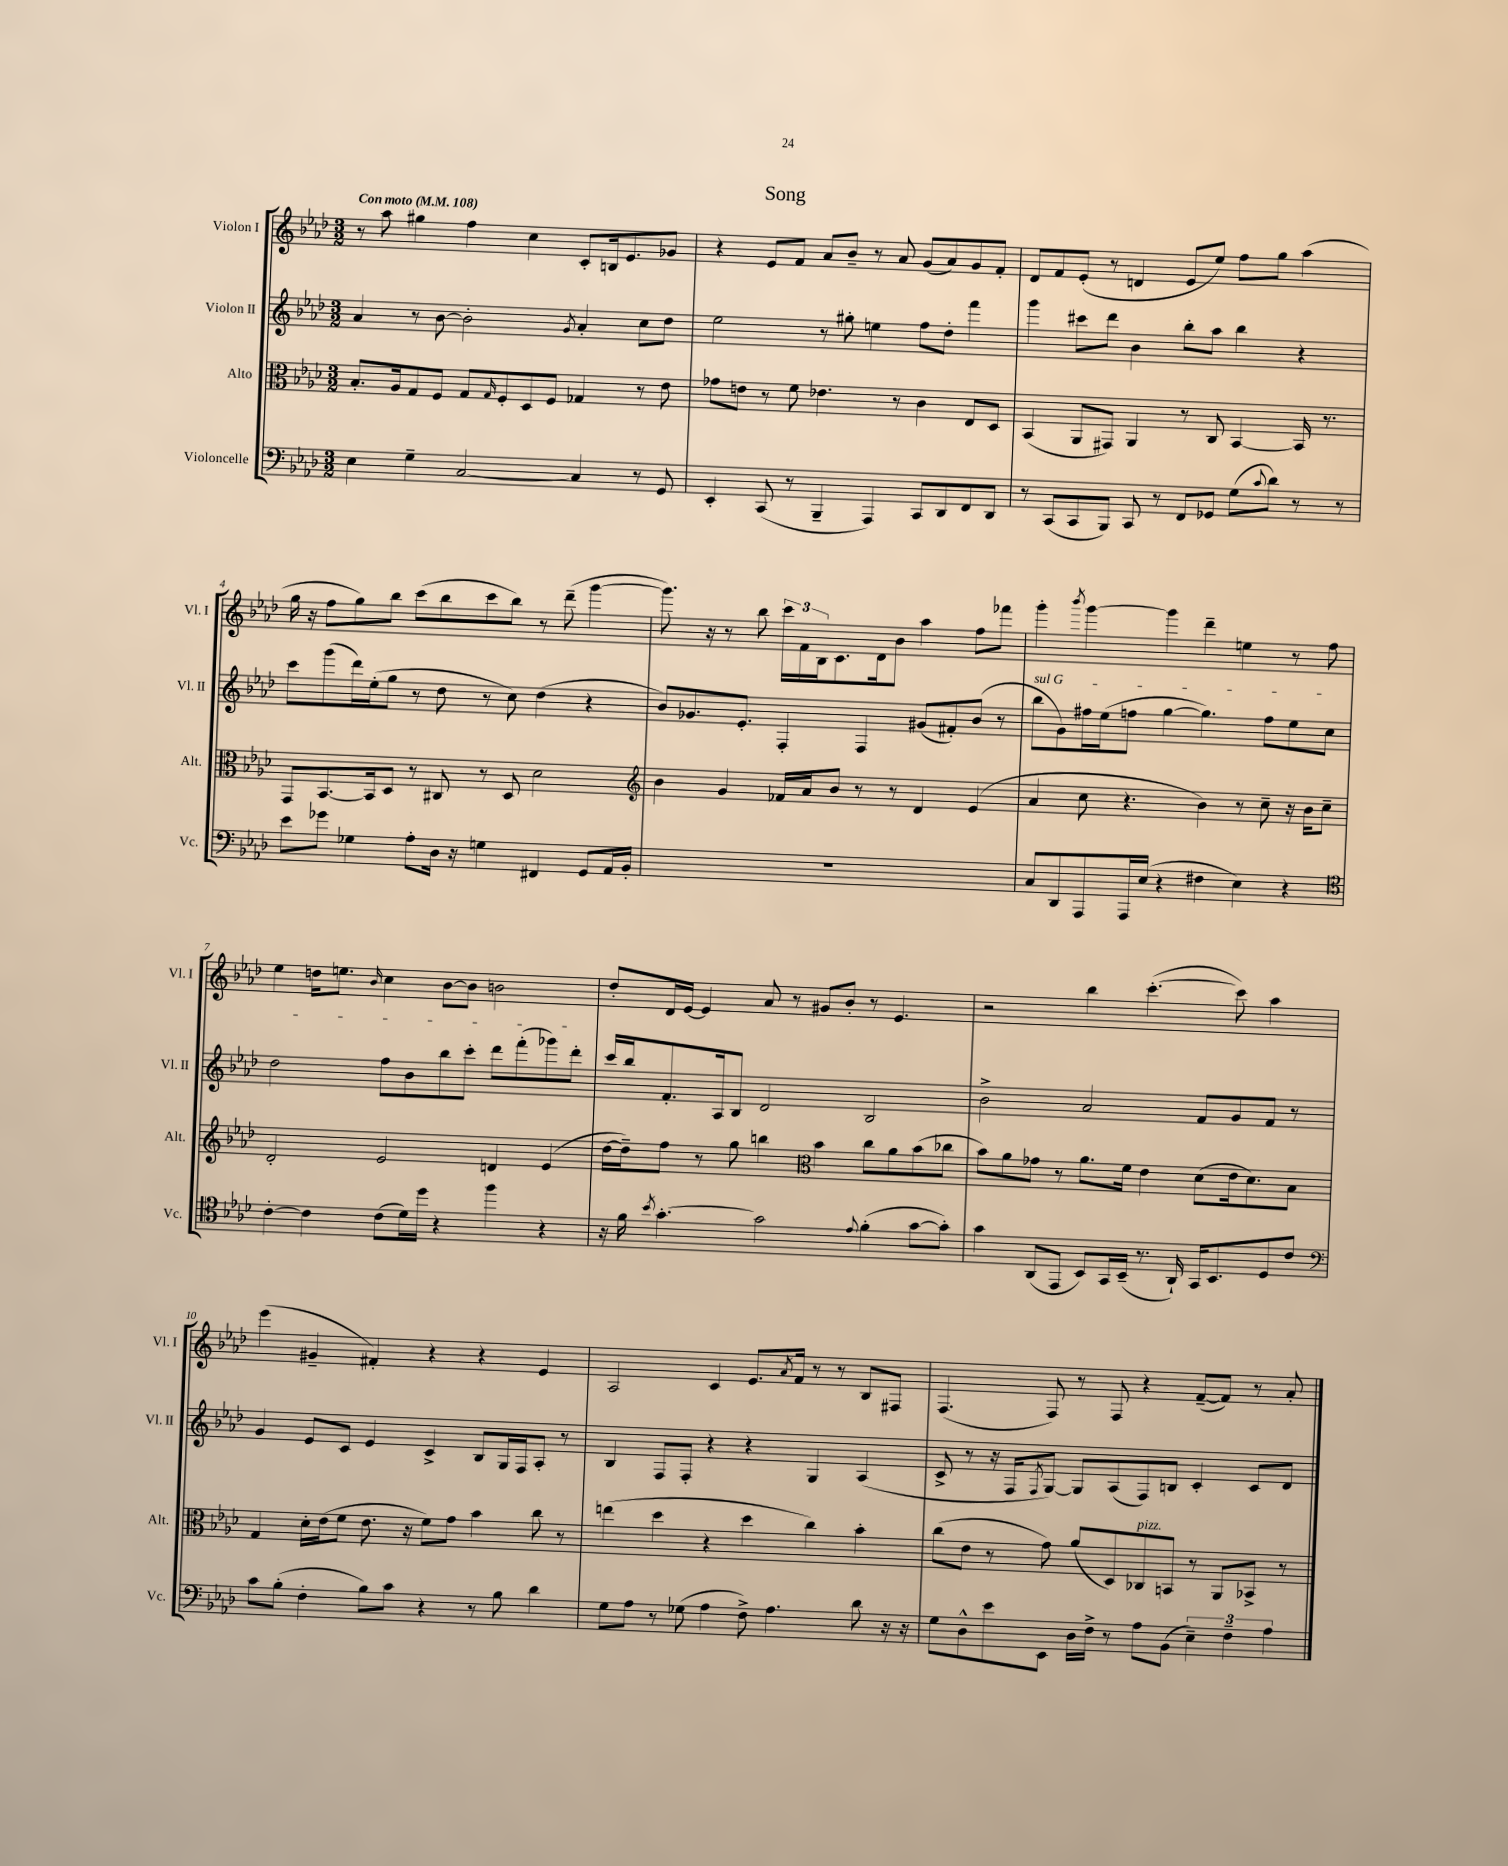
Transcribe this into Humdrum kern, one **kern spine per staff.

**kern	**kern	**kern	**kern
*part4	*part3	*part2	*part1
*staff4	*staff3	*staff2	*staff1
*I"Violoncelle	*I"Alto	*I"Violon II	*I"Violon I
*I'Vc.	*I'Alt.	*I'Vl. II	*I'Vl. I
*clefF4	*clefC3	*clefG2	*clefG2
*k[b-e-a-d-]	*k[b-e-a-d-]	*k[b-e-a-d-]	*k[b-e-a-d-]
*M3/2	*M3/2	*M3/2	*M3/2
*MM108	*MM108	*MM108	*MM108
=1	=1	=1	=1
!	!	!	!LO:TX:a:B:t=Con moto
4E-\	8.B-'/L	4a-/	8r
.	.	.	8aa-\
.	16A-/k	.	.
4G~\	8G/	8r	4gg#X\
.	8F/J	[8b-\	.
[2C/	8G/L	2b-'\]	4ff\
.	16qqG/	.	.
.	8F'/	.	.
.	8D-/	.	4cc\
.	8F/J	.	.
.	.	8qg/	.
4C/]	4G-X/	4a-'/	8c'/L
.	.	.	16Bn/k
.	.	.	8.e-/
8r	8r	8cc\L	.
8GG/	8e-\	8dd-\J	8g-X/J
=2	=2	=2	=2
4EE-'/	8g-X\L	2ee-\	4r
.	8en\J	.	.
(8CC/	8r	.	8e-/L
8r	8f\	.	8f/J
4BBB-~/	4.e-X\	8r	8a-/L
.	.	8gg#X'\	8b-~/J
4AAA-/)	.	4een\	8r
.	8r	.	8a-/
8CC/L	4c\	8ff\L	(8g/L
8DD-/	.	8dd-'\J	8a-/)
8FF/	8E-/L	4fff\	8g/
8DD-/J	8D-/J	.	8f'/J
=3	=3	=3	=3
8r	(4BB-/	4ggg\	8d-/L
(8CC/L	.	.	8f/
8CC/	8AA-/L	8ccc#X\L	(8e-'/J
8BBB-/J)	8GG#X/J)	8ddd-\J	8r
8CC/	4AA-/	4b-\	4dn/
8r	.	.	.
8FF/L	8r	8bb-'\L	8e-/L
8GG-X/J	8C/	8aa-\J	8ee-/J)
(8G\L	[4BB-/	4bb-\	8ff\L
8qqc/	.	.	.
8d-\J)	.	.	8gg\J
8r	16BB-/]	4r	(4aa-\
.	8.r	.	.
8r	.	.	.
!!LO:LB:g=z
=4	=4	=4	=4
8e-\L	8GG/L	8ccc\L	16gg\
.	.	.	16r
8g-X\J	[8.BB-/	(8ggg\	8ff\L
4G-X\	.	16ddd-\L)	8gg\)
.	16BB-/k]	(16ee-'\J	.
.	8D-/J	8gg\J	8bb-\J
8A-'\L	8r	8r	(8ccc\L
16D-\Jk	8C#X/	8dd-\	8bb-\
16r	.	.	.
4Gn\	8r	8r	8ccc\
.	8D-/	8cc\)	8bb-\J)
4FF#X/	2d-\	(4dd-\	8r
.	.	.	(8ddd-~\
8GG/L	.	4r	[4ggg\
16AA-/L	.	.	.
16BB-'/JJ	.	.	.
=5	=5	=5	=5
*	*clefG2	*	*
1.r	4b-\	8b-/L)	8.ggg\])
.	.	8.g-X/	.
.	.	.	16r
.	4g/	.	8r
.	.	8.e-'/J	.
.	.	.	8bb-\
.	16f-X/LL	4F'/	24ccc\LL
.	.	.	24f\
.	16a-/J	.	.
.	.	.	24B-\J
.	8b-/J	.	8.c\
.	8r	4F/	.
.	.	.	16d-\k
.	8r	.	8b-\J
.	4d-/	(8g#X/L	4aa-\
.	.	8f#X'/)	.
.	(4e-/	(8b-/J	8ff\L
.	.	8r	8fff-X\J
=6	=6	=6	=6
!	!	!LO:TX:a:i:t=sul G	!
8C/L	4a-/	8bb-\L	4ggg'\
8DD-/	.	8g\)	.
.	.	.	8qbbb-/
8AAA-/	8cc\	16ff#X\L	[4ggg\
.	.	(16ee-\J	.
16AAA-/L	4.r	8ffn\J	.
(16E-/JJ	.	.	.
4r	.	[4gg\	4ggg\]
4F#X\	4b-\)	4.gg\])	4ddd-~\
4E-\)	8r	.	4een\
.	8cc~\	8ff\L	.
4r	16r	8ee-\	8r
.	16b-\KL	.	.
.	8cc~\J	8cc\J	8ff\
!!LO:LB:g=z
=7	=7	=7	=7
*clefC4	*	*	*
[4c'\	2d-'/	2dd-\	4ee-\
4c\]	.	.	16ddn\KL
.	.	.	8.een\J
.	.	.	16qqb-/
(8c\L	2e-/	8ff\L	4cc\
16d-\L)	.	8b-\	.
16dd-\JJ	.	.	.
4r	.	8bb-\	[8b-\L
.	.	8ccc'\J	8b-\J]
4ff\	4dn/	8ddd-\L	2bn\
.	.	(8fff'\	.
4r	(4e-/	8ggg-X\)	.
.	.	8ddd-'\J	.
=8	=8	=8	=8
16r	[16dd-\LL	16ccc/LL	8dd-'/L
16f\	16dd-~\J])	16bb-/J	.
8qb-/	.	.	.
[4.g'\	8ff\J	8.f'/	16d-/L
.	.	.	[16e-/JJ
.	8r	.	4e-/]
.	.	16A-/k	.
.	8gg\	8B-/J	.
2g\]	4bbn\	2d-/	8a-/
.	.	.	8r
*	*clefC3	*	*
.	4b-\	.	8g#X/L
.	.	.	8b-'/J
8qqe-/	.	.	.
(4f'\	8cc\L	2B-/	8r
.	8a-\	.	4.e-/
[8g\L	(8b-\	.	.
8g'\J])	8cc-X\J	.	.
=9	=9	=9	=9
4g\	8b-\L)	2b-^\	2r
.	8a-\	.	.
(8AA-/L	8g-X\J	.	.
8EE-/J	8r	.	.
8BB-/L)	8.a-\L	2a-/	4bb-\
16GG/L	.	.	.
(16BB-~/JJ	16f\Jk	.	.
8.r	4e-\	.	([4.ccc'\
16AA-`/)	.	.	.
16GG/KL	(8d-\L	8f/L	.
8.BB-/	.	.	.
.	16e-\k	8g/	8ccc\])
.	8.d-\)	.	.
8D-/	.	8f/J	4aa-\
8c/J	8B-\J	8r	.
!!LO:LB:g=z
=10	=10	=10	=10
*clefF4	*	*	*
8c\L	4G/	4g/	(4eee-\
(8B-'\J	.	.	.
4F'\	16d-'\LL	8e-/L	4g#X~/
.	(16e-\J	.	.
.	8f\J	8c/J	.
8B-\L)	8.e-\	4e-/	4f#X'/)
8c\J	.	.	.
.	16r	.	.
4r	8f\L)	4c^/	4r
.	8g\J	.	.
8r	4b-\	8B-/L	4r
8B-\	.	16G/L	.
.	.	16F/J	.
4d-\	8cc\	8A-'/J	4e-/
.	8r	8r	.
=11	=11	=11	=11
8G\L	(4een\	4B-/	2A-/
8A-\J	.	.	.
8r	4dd-\	8F/L	.
(8G-X\	.	8F'/J	.
4A-\	4r	4r	4c/
8F^\)	4dd-\	4r	8.e-/L
4.A-\	.	.	.
.	.	.	8qa-/
.	.	.	16f/Jk
.	4cc\)	4G/	8r
.	.	.	8r
8d-\	4b-'\	(4A-/	8B-/L
16r	.	.	8F#X/J
16r	.	.	.
=12	=12	=12	=12
8G\L	(8cc\L	8c^/	(4.F/
8D-^^\	8e-\J	8r	.
8e-\	8r	16r	.
.	.	16F/KL	.
.	.	8qF/	.
8EE-\J	8g\)	[8G/J)	8F/)
16D-\LL	(8a-/L	8G/L]	8r
16F^\JJ	.	.	.
8r	8D-/)	(8A-/	8F/
!	!LO:TX:a:i:t=pizz.	!	!
8A-\L	8C-X/	8F/)	4r
(8BB-\J	8BBn/J	8Bn/J	.
6E-~\)	8r	4c'/	([8f~/L
.	8AA-/L	.	8f/J])
6F~\	.	.	.
.	8BB-X^/J	8c/L	8r
6A-\	.	.	.
.	8r	8d-/J	8a-'/
==	==	==	==
*-	*-	*-	*-
